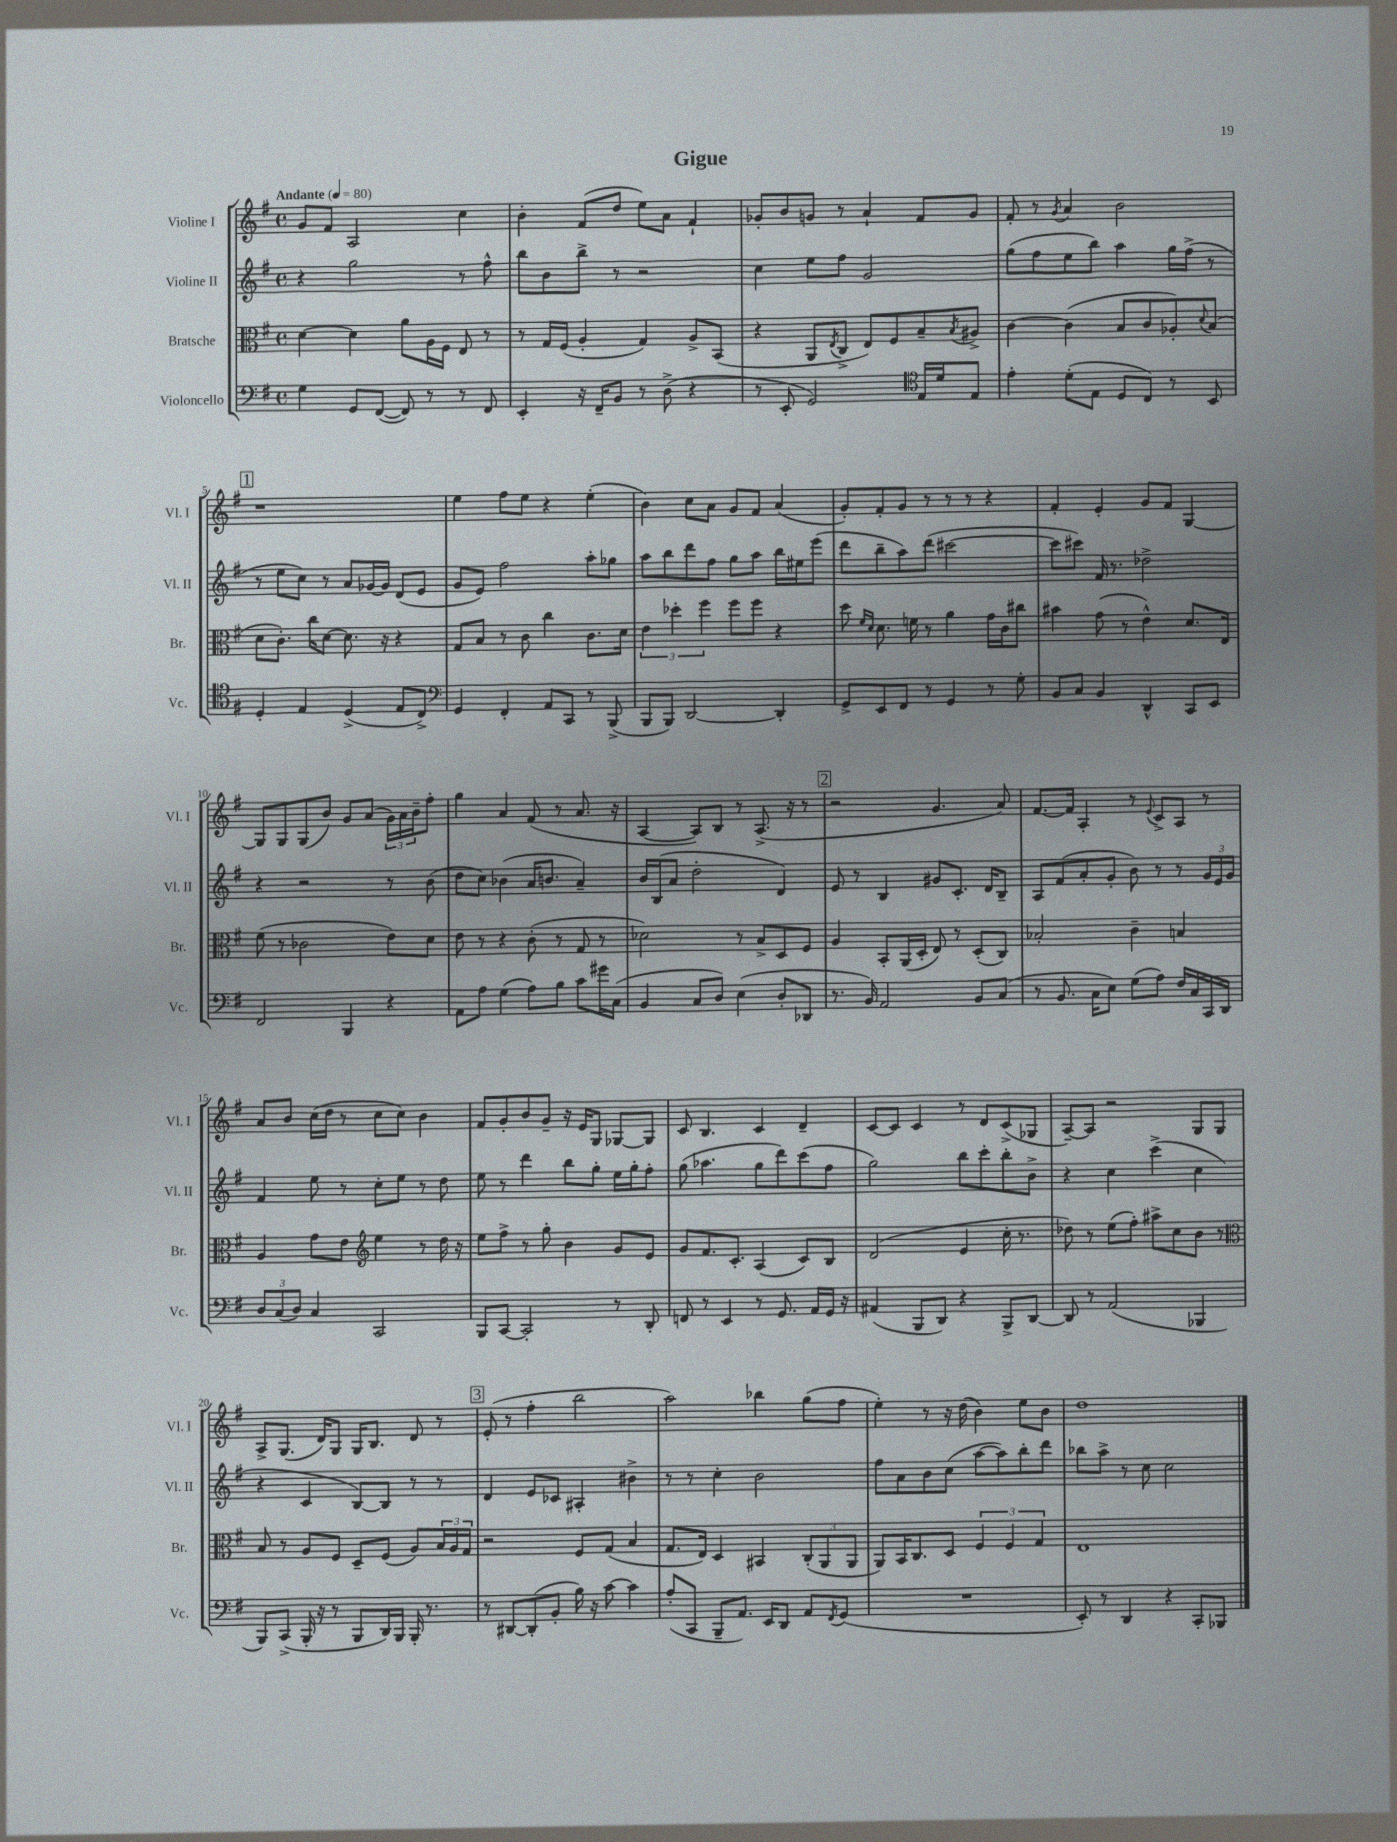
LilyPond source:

\header { title = "Gigue" }
<<
\new StaffGroup <<
\new Staff = "s0" \with { instrumentName = "Violine I" shortInstrumentName = "Vl. I" } {
    \clef treble \key g \major \defaultTimeSignature \time 4/4 \tempo "Andante" 4 = 80
    g'8 fis'8 a2 c''4 |
    b'4-. fis'8( d''8 e''8) a'8 fis'4-! |
    ges'8-. b'8 g'8 r8 a'4-! fis'8 g'8 |
    fis'8-. r8 \acciaccatura { g'8 } a'4 b'2 |
    \mark \markup { \box "1" } r1 |
    e''4 fis''8 e''8 r4 e''4-.( |
    b'4) c''8 a'8 g'8 fis'8 a'4( |
    g'8-.) fis'8-. g'8 r8 r8 r8 r4 |
    fis'4-. e'4-. g'8 fis'8 g4~ |
    g8 g8 g8( b'8) g'8 a'8( \tuplet 3/2 { g'16) a'16 b'16-- } fis''8-. |
    g''4 a'4 fis'8( r8 a'8. r16 |
    a4~ a8) b8 r8 a8.->( r16 r8 |
    \mark \markup { \box "2" } r2 g'4. a'8) |
    fis'8.~ fis'16 a4-. r8 \appoggiatura { e'8 } c'8-> a8 r8 |
    a'8 b'8 c''16( d''16 r8 c''8 c''8) b'4 |
    fis'8 g'8-. b'8 g'8-- r16 e'16 g8 ges8~ ges8 |
    c'8 b4. c'4 d'4-- |
    c'8~ c'8 c'4 r8 d'8 c'8->( ges8 |
    a8~--) a8 r2 g8 g8 |
    a8-> g8.( d'16) g8 g16 b8. d'8 r8 |
    \mark \markup { \box "3" } e'8-.( r8 fis''4-. b''2 |
    a''2) bes''4 g''8( fis''8 |
    e''4-.) r8 r16 d''16( b'4) e''8 b'8 |
    d''1 \bar "|." |
}
\new Staff = "s1" \with { instrumentName = "Violine II" shortInstrumentName = "Vl. II" } {
    \clef treble \key g \major \defaultTimeSignature \time 4/4
    r4 g''2 r8 fis''8-^ |
    b''8 b'8 b''8-> r8 r2 |
    c''4 e''8 fis''8 g'2 |
    g''8( fis''8 e''8 b''8) a''4 g''16 fis''16->( r8 |
    \mark \markup { \box "1" } r8 e''8 c''8) r8 a'8 ges'16~ ges'16 d'8( e'8 |
    g'8 e'8) fis''2 a''8-. ges''8 |
    a''8 b''8 d'''8 fis''8 g''8 a''8 b''16 eis''16 e'''8( |
    d'''8 b''8-- a''8) d'''8( cis'''2~ |
    cis'''8 cis'''8) fis'16 r8. des''2-> |
    r4 r2 r8 b'8( |
    d''8 c''8) bes'4( a'16 b'8. a'4--) |
    b'16 b16( a'8 d''2-. d'4) |
    \mark \markup { \box "2" } e'8 r8 b4 gis'8 c'8.-. d'16 b8-- |
    a8 fis'8( a'8-. g'8-. b'8) r8 r8 \tuplet 3/2 { g'16 e'16 g'16 } |
    fis'4 e''8 r8 c''8-. e''8 r8 d''8 |
    e''8 r8 d'''4 b''8 g''8-. e''16 g''16-. fis''8-. |
    g''8( aes''4. g''8 d'''8) c'''8( fis''8 |
    g''2) b''8 c'''8-. b''8-. b'8-> |
    r4 c''4 c'''4->( c''4 |
    r4 c'4 b8~) b8 r8 r8 |
    \mark \markup { \box "3" } d'4 e'8 ces'8 ais4-. bis'4-> |
    r8 r8 c''4-. b'2 |
    fis''8 a'8 b'8 c''8( a''8~ a''8) b''8-. d'''8 |
    bes''8 a''8-> r8 c''8 c''2 \bar "|." |
}
\new Staff = "s2" \with { instrumentName = "Bratsche" shortInstrumentName = "Br." } {
    \clef alto \key g \major \defaultTimeSignature \time 4/4
    d'4~ d'4 a'8 a16 fis16 e8 r8 |
    r8 g16 fis16( a4-. g4) a8-> b,8( |
    r4 a,8 \acciaccatura { e8 } c8-> e8) fis8 b8-- \acciaccatura { b8 } ais8-> |
    c'4~ c'4( b8 c'8 aes8-.) \appoggiatura { d'8 } b8( |
    \mark \markup { \box "1" } d'8 c'8.-.) c''16 d'8~ d'8. r16 r4 |
    g8 b8 r8 c'8 c''4 c'8. d'16 |
    \tuplet 3/2 { e'4 des''4-. fis''4 } fis''8 fis''8 r4 |
    d''8 \grace { fis'16 d'16 } d'8. f'16 r8 a'4 g'16 c'16 cis''8 |
    bis'4 g'8( r8 e'4-^) d'8. e16 |
    fis'8( r8 ces'2 e'8) d'8 |
    e'8 r8 r4 c'8-.( r8 g8 r8 |
    des'2) r8 b8-> d8 fis8 |
    \mark \markup { \box "2" } a4 b,8-. a,16( d16-. e8) r8 d8-.( c8) |
    bes2-. c'4-- b4 |
    a4 g'8 e'8 \clef treble e''4 r8 d''16 r16 |
    e''8 fis''8-> r8 g''8-. b'4 g'8 e'8 |
    g'8 fis'8. c'8.-. a4( c'8) b8 |
    d'2( e'4 c''16-. r8. |
    des''8) r8 e''8( fis''8-.) ais''8-> c''8 b'8 r8 |
    \clef alto b8 r8 a8 fis8 d8-- fis8( a8) \tuplet 3/2 { b16 a16 g16 } |
    \mark \markup { \box "3" } r2 fis8 g8( b4 |
    g8. e16) d4 bis,4 \tuplet 3/2 { c8-.( a,8 a,8 } |
    a,8) b,16 c8. d8 \tuplet 3/2 { fis4 fis4 g4 } |
    e1 \bar "|." |
}
\new Staff = "s3" \with { instrumentName = "Violoncello" shortInstrumentName = "Vc." } {
    \clef bass \key g \major \defaultTimeSignature \time 4/4
    g4 g,8 fis,8~( fis,8) r8 r8 fis,8 |
    e,4-. r16 fis,16-- b,8 r8 d8->( r4 |
    r8 e,8-. g,2) \clef tenor e16 d'16 e8 |
    e'4-. d'8-.( e8 d8 c8) r8 b,8 |
    \mark \markup { \box "1" } d4-. e4 d4->( e8 c8->) |
    \clef bass g,4 fis,4-. a,8 c,8 r8 b,,8->( |
    b,,8 b,,8) d,2~ d,4-. |
    g,8-> e,8 fis,8 r8 g,4 r8 g8-. |
    b,8 c8 b,4 d,4-^ c,8 e,8 |
    fis,2 b,,4 r4 |
    a,8 a8 g4( a8) b8 c'8 gis'16 c16( |
    b,4 c8 d8) e4( d8-. des,8 |
    \mark \markup { \box "2" } r8. b,16) a,2 b,8 c8( |
    r8 b,8. c16 e8) g8( a8) fis16 c16 c,16 d,16 |
    \tuplet 3/2 { d8 c8( d8) } c4 c,2 |
    b,,8 c,8~ c,2-. r8 d,8-. |
    f,8 r8 e,4 r8 g,8. a,16 g,16 r16 |
    ais,4( b,,8 d,8) r4 b,,8-> d,8~ |
    d,8 r8 a,2( bes,,4 |
    b,,8) c,8->( b,,16-. r16 r8 b,,8 d,16) b,,16 b,,16-. r8. |
    \mark \markup { \box "3" } r8 dis,8~ dis,8-.( b,8-. b16) r16 c'8~ c'4 |
    a8-.( c,8 b,,8-- a,8.) e,16 d,8 a,8 \acciaccatura { fis,8 } g,8( |
    R1 |
    e,8-.) r8 d,4 r4 c,8-. bes,,8 \bar "|." |
}
>>
>>
